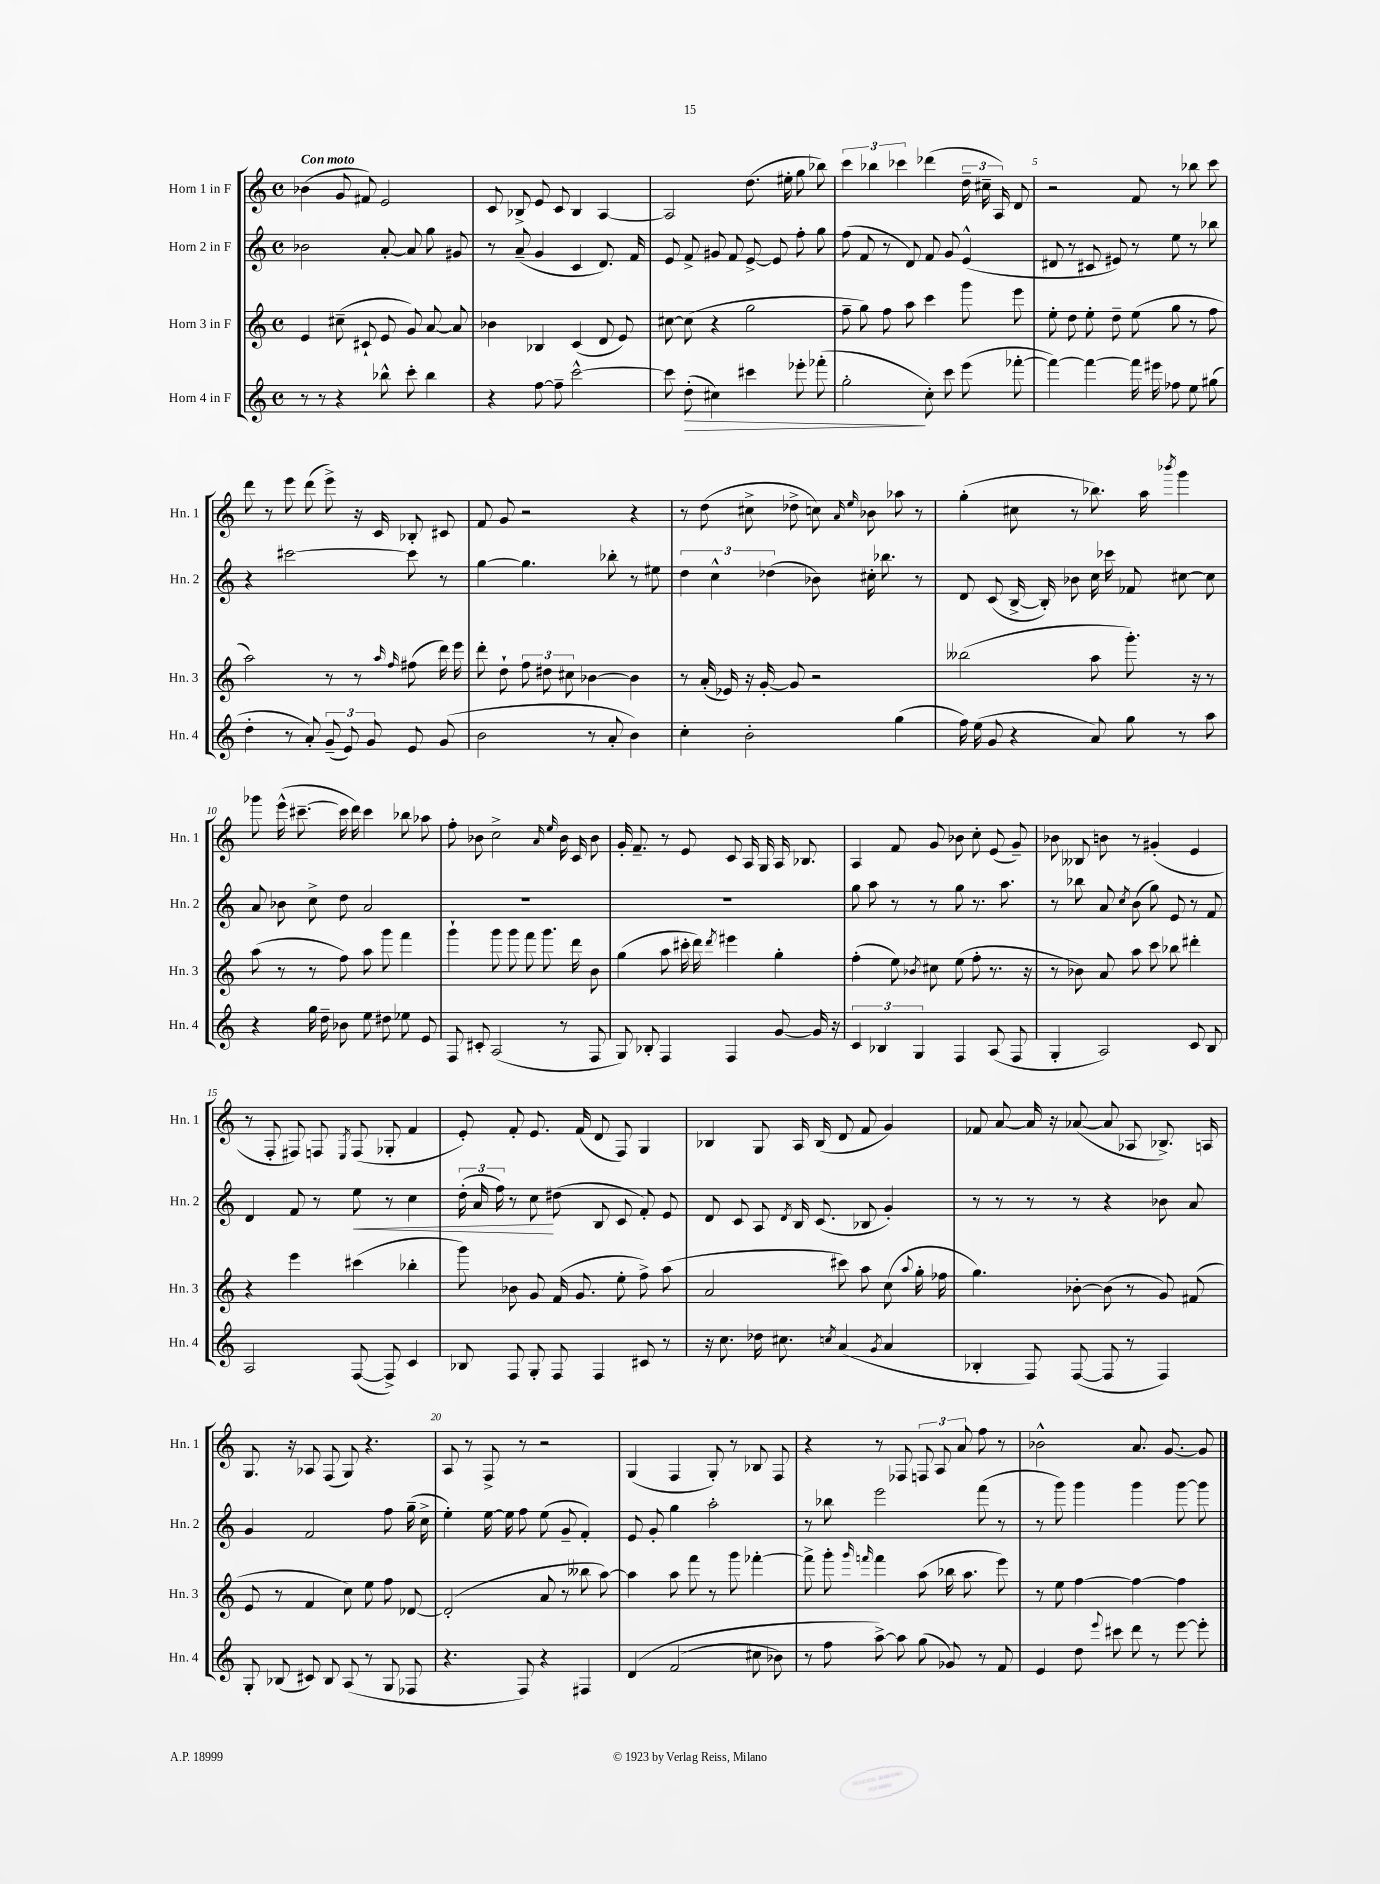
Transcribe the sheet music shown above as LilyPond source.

<<
\new StaffGroup <<
\new Staff = "s0" \with { instrumentName = "Horn 1 in F" shortInstrumentName = "Hn. 1" } {
    \clef treble \key c \major \defaultTimeSignature \time 4/4 \tempo "Con moto"
    \autoBeamOff bes'4( g'8 fis'8) e'2 |
    c'8 bes8-> e'8 c'8 bes4 a4~ |
    a2 d''8.( eis''16-. g''8 bes''8) |
    \tuplet 3/2 { c'''4 bes''4 ces'''4 } des'''4( \tuplet 3/2 { d''16-- cis''16-- a16) } d'8 |
    r2 f'8 r8 bes''8 c'''8 |
    d'''8 r8 e'''8 d'''8( e'''8->) r16 c'16 bes8-. cis'8 |
    f'8 g'8 r2 r4 |
    r8 d''8( cis''8-> des''8-> c''8) \grace { a'16 e''16 } bes'8 aes''8 r8 |
    g''4-.( cis''8 r8 bes''8.) a''16 \acciaccatura { bes'''8 } g'''4 |
    ges'''8 e'''16-^( cis'''8.~-- cis'''16 d'''16) cis'''4 bes''8 aes''8 |
    f''8-. bes'8 c''2-> \grace { a'16 e''16 } bes'16 c'16 bes'8 |
    g'16-. f'8.-- r8 e'8 c'8 a16 g16 a16 bes8. |
    a4 f'8 g'8 bes'8 c''8-. e'8( g'8--) |
    bes'8 beses8 b'8 r8 gis'4-.( e'4 |
    r8 f8-. fis8) f8 \acciaccatura { e8 } f8( ges8-. f'4 |
    e'8-.) f'8-. e'8. f'16( d'8 f8) g4 |
    bes4 g8 a16 bes16( d'8 f'8 g'4) |
    fes'8 a'8~ a'16 r16 aes'8~( aes'8 aes8 bes8.->) a16 |
    g8. r16 aes8 f8( g8) r4. |
    a8 r8 f8-> r8 r2 |
    g4( f4 g8-.) r8 bes8 f8 |
    r4 r8 fes8 \tuplet 3/2 { f8 a8 a'8 } f''8 r8 |
    bes'2-^ a'8. g'8.~ g'8 \bar "|." |
}
\new Staff = "s1" \with { instrumentName = "Horn 2 in F" shortInstrumentName = "Hn. 2" } {
    \clef treble \key c \major \defaultTimeSignature \time 4/4
    \autoBeamOff bes'2 a'8~-. a'8 g''8 gis'8 |
    r8 a'8--( g'4 c'4 d'8.) f'16 |
    e'8 f'8-> gis'8 f'8 e'8~-> e'8 f''8-. g''8 |
    f''8( f'8 r8 d'8) f'8 g'8 e'4-^( |
    dis'8 r8 cis'8 eis'8) r8 e''8 r8 bes''8 |
    r4 cis'''2~ cis'''8 r8 |
    g''4~ g''4. bes''8-. r8 eis''8 |
    \tuplet 3/2 { d''4 c''4-^ des''4( } bes'8) cis''16-. bes''8. r8 |
    d'8 c'8( b16~-> b16-.) bes'8 c''16 ces'''16 fes'8 cis''8~ cis''8 |
    a'8 bes'8 c''8-> d''8 a'2 |
    R1 |
    R1 |
    g''8 a''8 r8 r8 g''8 r8. a''8. |
    r8 bes''8 a'8 \acciaccatura { c''8 } b'8( g''8) e'8 r8 f'8 |
    d'4 f'8 r8 e''8\< r8 c''4 |
    \tuplet 3/2 { d''16-.( a'16 f''16) } r8 c''8\! dis''8( b8 c'8 f'8-.) e'8 |
    d'8 c'8 a8 \acciaccatura { d'8 } b16 c'8.( bes8 g'4-.) |
    r8 r8 r8 r8 r4 bes'8 a'8 |
    g'4 f'2 f''8 g''16--( c''16-> |
    e''4-.) e''16~ e''16 f''8 e''8( g'8-- f'4-.) |
    e'8 g'8-. g''4 a''2-. |
    r8 bes''8 e'''2 f'''8( r8 |
    r8 g'''8) g'''4 g'''4 g'''8~ g'''8 \bar "|." |
}
\new Staff = "s2" \with { instrumentName = "Horn 3 in F" shortInstrumentName = "Hn. 3" } {
    \clef treble \key c \major \defaultTimeSignature \time 4/4
    \autoBeamOff e'4 cis''8--( cis'8-! e'8 g'8) a'8~ a'8 |
    bes'4 bes4 c'4( d'8 e'8) |
    cis''8~ cis''8( r4 g''2 |
    f''8-- g''8) f''8 a''8 c'''4 g'''8 e'''8 |
    e''8-. d''8 e''8-. d''8-- e''8( g''8 r8 f''8 |
    a''2) r8 r8 \grace { a''16 f''16 } fis''8( d'''16) e'''16 |
    d'''8-. d''8-! \tuplet 3/2 { f''8 dis''8 cis''8 } bes'4~ bes'4 |
    r8 a'16-.( ees'16) r16 g'16~-. g'8 r2 |
    beses''2( a''8 g'''8.-.) r16 r8 |
    a''8( r8 r8 f''8) a''8 g'''8 f'''4 |
    g'''4-! g'''8 g'''8 f'''8 g'''8. d'''16 b'8 |
    g''4( a''8 cis'''16-. d'''16) \acciaccatura { d'''8 } eis'''4 g''4-. |
    f''4-.( e''8) \acciaccatura { bes'8 } cis''8 e''8( f''8-. r8. r16 |
    r8 bes'8) a'8 a''8 c'''8 bes''8 dis'''4-. |
    r4 e'''4 cis'''4( bes''4-. |
    g'''8) bes'8 g'8 f'16( g'8. e''8-. f''8->) a''8( |
    a'2 cis'''8) a''8 c''8( \appoggiatura { a''8 } g''16-. fes''16 |
    g''4.) bes'8~-. bes'8( r8 g'8) fis'8( |
    e'8 r8 f'4 c''8) e''8 f''8 des'8~ |
    des'2-.( a'8 r8 beses''8 a''8~) |
    a''4 a''8 f'''8 r8 g'''8 fes'''4~-. |
    fes'''8-> g'''8-. \grace { g'''16 f'''16 } f'''4 a''8( bes''16 a''8. e'''8) |
    r8 e''8 f''4~ f''4~ f''4 \bar "|." |
}
\new Staff = "s3" \with { instrumentName = "Horn 4 in F" shortInstrumentName = "Hn. 4" } {
    \clef treble \key c \major \defaultTimeSignature \time 4/4
    \autoBeamOff r8 r8 r4 bes''8-^ c'''8-. bes''4 |
    r4 f''8~ f''8-- c'''2~-^ |
    c'''8 d''8-.\>( cis''4) cis'''4 ees'''8-. fes'''8-.( |
    g''2-.\! c''8-.) c'''8 e'''8( fes'''8~-. |
    fes'''4~) fes'''4~ fes'''16 eis'''16 fes''8 e''8 gis''8( |
    d''4-. r8 a'8-.) \tuplet 3/2 { g'8--( e'8) g'8 } e'8 g'8( |
    b'2 r8 a'8-. b'4) |
    c''4-. b'2-. g''4( |
    f''16) e''16( g'8 r4 a'8) g''8 r8 a''8 |
    r4 g''16 d''16-- bes'8 e''8 dis''8 ees''8 e'8 |
    f8 cis'8-. a2( r8 f8 |
    g8) bes8-. f4 f4 g'8~ g'16 r16 |
    \tuplet 3/2 { c'4 bes4 g4 } f4 a8( f8 |
    g4-. a2) c'8 b8 |
    a2 f8~( f8->) c'4 |
    bes8 f8 g8-. f8 f4 cis'8 r8 |
    r16 c''8. des''16 cis''8. \acciaccatura { c''8 } a'4( \acciaccatura { g'8 } a'4 |
    bes4-. f8) f8~( f8 r8 f4) |
    g8-. bes8( cis'8) bes8 a8( r8 g8 fes8 |
    r4. f8) r4 fis4 |
    d'4\( f'2( cis''8 bes'8) |
    r8 f''8 a''8~->\) a''8 g''8( ges'8) r8 f'8 |
    e'4 d''8 \appoggiatura { e'''8 } cis'''8 d'''8 r8 e'''8~ e'''8-. \bar "|." |
}
>>
>>
\layout { \context { \Score \override BarNumber.break-visibility = ##(#f #t #t) barNumberVisibility = #(every-nth-bar-number-visible 5) } }
